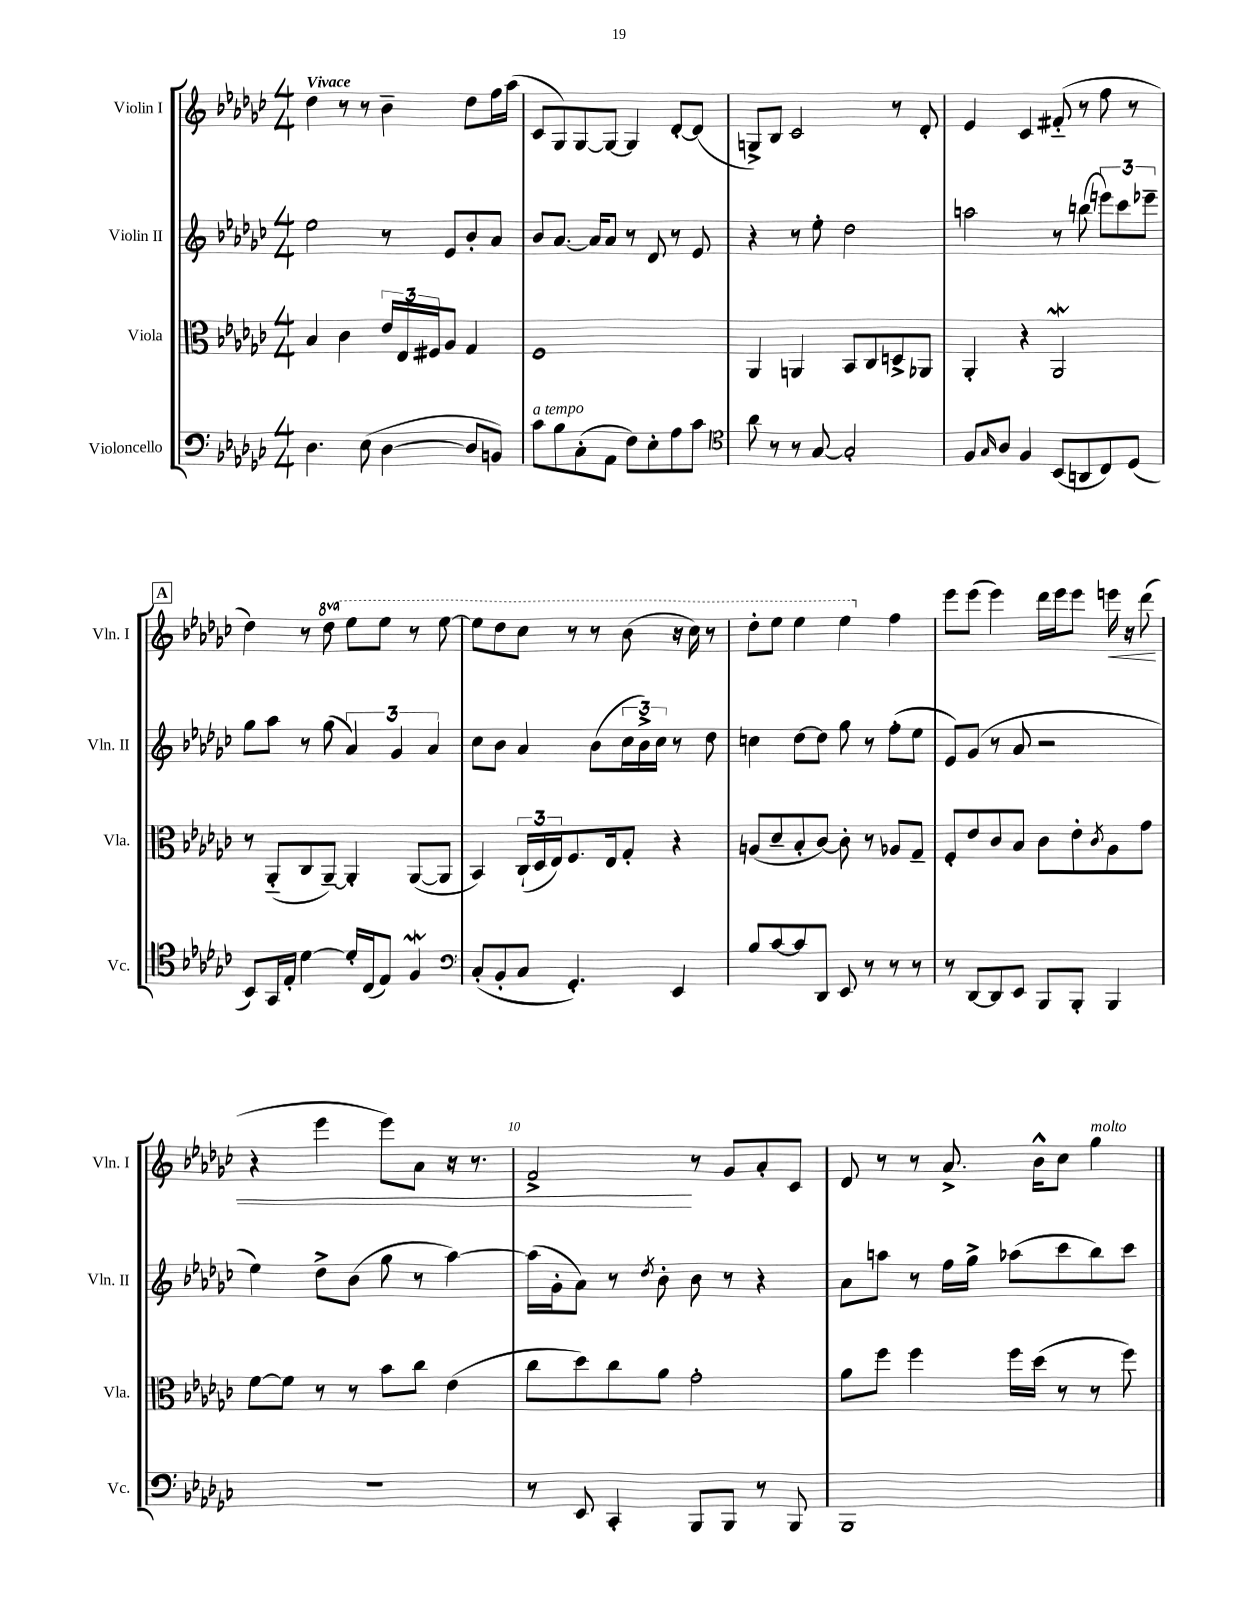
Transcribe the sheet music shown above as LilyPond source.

<<
\new StaffGroup <<
\new Staff = "s0" \with { instrumentName = "Violin I" shortInstrumentName = "Vln. I" } {
    \clef treble \key ges \major \numericTimeSignature \time 4/4 \set Staff.ottavationMarkups = #ottavation-simple-ordinals \tempo "Vivace"
    des''4 r8 r8 bes'4-- des''8 f''16 aes''16( |
    ces'8 ges8) ges8~ ges8~ ges4 des'8~-. des'8( |
    g8->) bes8 ces'2 r8 des'8-. |
    ees'4 ces'4 fis'8-_( r8 f''8 r8 |
    \mark \markup { \box "A" } des''4) r8 \ottava #1 des'''8 ees'''8 ees'''8 r8 ees'''8~ |
    ees'''8 des'''8 ces'''8 r8 r8 bes''8( r16 ces'''16) r8 |
    des'''8-. ees'''8 ees'''4 ees'''4 \ottava #0 f''4 |
    ees'''8 ees'''8( ees'''4) des'''16 ees'''16 ees'''8 e'''16\< r16 des'''8( |
    r4 ees'''4 ees'''8) aes'8 r16 r8. |
    f'2->\! r8 ges'8 aes'8-. ces'8 |
    des'8 r8 r8 aes'8.-> bes'16-^ ces''8 ges''4^\markup { \italic "molto" } \bar "|." |
}
\new Staff = "s1" \with { instrumentName = "Violin II" shortInstrumentName = "Vln. II" } {
    \clef treble \key ges \major \numericTimeSignature \time 4/4
    ees''2 r8 ees'8 bes'8-. aes'8 |
    bes'8 aes'8.~ aes'16 aes'8 r8 des'8 r8 ees'8 |
    r4 r8 ees''8-. des''2 |
    a''2 r8 b''8( \tuplet 3/2 { e'''8) ces'''8 ees'''8-- } |
    \mark \markup { \box "A" } ges''8 aes''8 r8 ges''8( \tuplet 3/2 { aes'4) ges'4 aes'4 } |
    ces''8 bes'8 aes'4 bes'8( \tuplet 3/2 { ces''16 bes'16->) ces''16 } r8 des''8 |
    c''4 des''8~ des''8 ges''8 r8 f''8-.( ees''8 |
    ees'8) ges'8( r8 aes'8 r2 |
    ees''4) des''8-> bes'8( ges''8 r8 aes''4~) |
    aes''16( ges'16-. aes'8) r8 \acciaccatura { des''8 } bes'8-. bes'8 r8 r4 |
    aes'8 a''8 r8 f''16 ges''16-> aes''8( ces'''8 bes''8) ces'''8 \bar "|." |
}
\new Staff = "s2" \with { instrumentName = "Viola" shortInstrumentName = "Vla." } {
    \clef alto \key ges \major \numericTimeSignature \time 4/4
    bes4 ces'4 \tuplet 3/2 { ees'16 ees16 fis16 } aes8 ges4 |
    f1 |
    aes,4 a,4 bes,8 ces8 d8-> aes,8 |
    aes,4-. r4 aes,2\mordent |
    \mark \markup { \box "A" } r8 aes,8-_( ces8 aes,8~--) aes,4-. aes,8~( aes,8 |
    bes,4) \tuplet 3/2 { ces16-!( des16 ees16) } f8. ees16 ges8-. r4 |
    a8( des'8-- bes8-. ces'8~) ces'8-. r8 aes8 ges8-- |
    f8-. ees'8 ces'8 bes8 ces'8 ees'8-. \acciaccatura { ces'8 } aes8 ges'8 |
    f'8~ f'8 r8 r8 bes'8 ces''8 ees'4( |
    ces''8 des''8) ces''8 aes'8 ges'2-. |
    aes'8 f''8 f''4 f''16 des''16( r8 r8 f''8) \bar "|." |
}
\new Staff = "s3" \with { instrumentName = "Violoncello" shortInstrumentName = "Vc." } {
    \clef bass \key ges \major \numericTimeSignature \time 4/4
    des4. ees8( des4~ des8 b,8) |
    ces'8^\markup { \italic "a tempo" } bes8 ces8-.( aes,8 f8) ees8-. aes8 ces'8 |
    \clef tenor aes'8 r8 r8 ges8~ ges2-. |
    f8 \grace { ges16 } aes8 f4 bes,8( a,8 ces8) des8( |
    \mark \markup { \box "A" } bes,8) ges,16 ees16-. des'4~ des'16-. ces16( ees8) f4\mordent |
    \clef bass ces8-.( bes,8-. ces8 ges,4.-.) ees,4 |
    bes8 ces'8~ ces'8 des,8 ees,8 r8 r8 r8 |
    r8 des,8~ des,8 ees,8 bes,,8 bes,,8-. bes,,4 |
    r1 |
    r8 ees,8 ces,4-. bes,,8 bes,,8 r8 bes,,8 |
    bes,,1 \bar "|." |
}
>>
>>
\layout { \context { \Score \override BarNumber.break-visibility = ##(#f #t #t) barNumberVisibility = #(every-nth-bar-number-visible 5) } }
